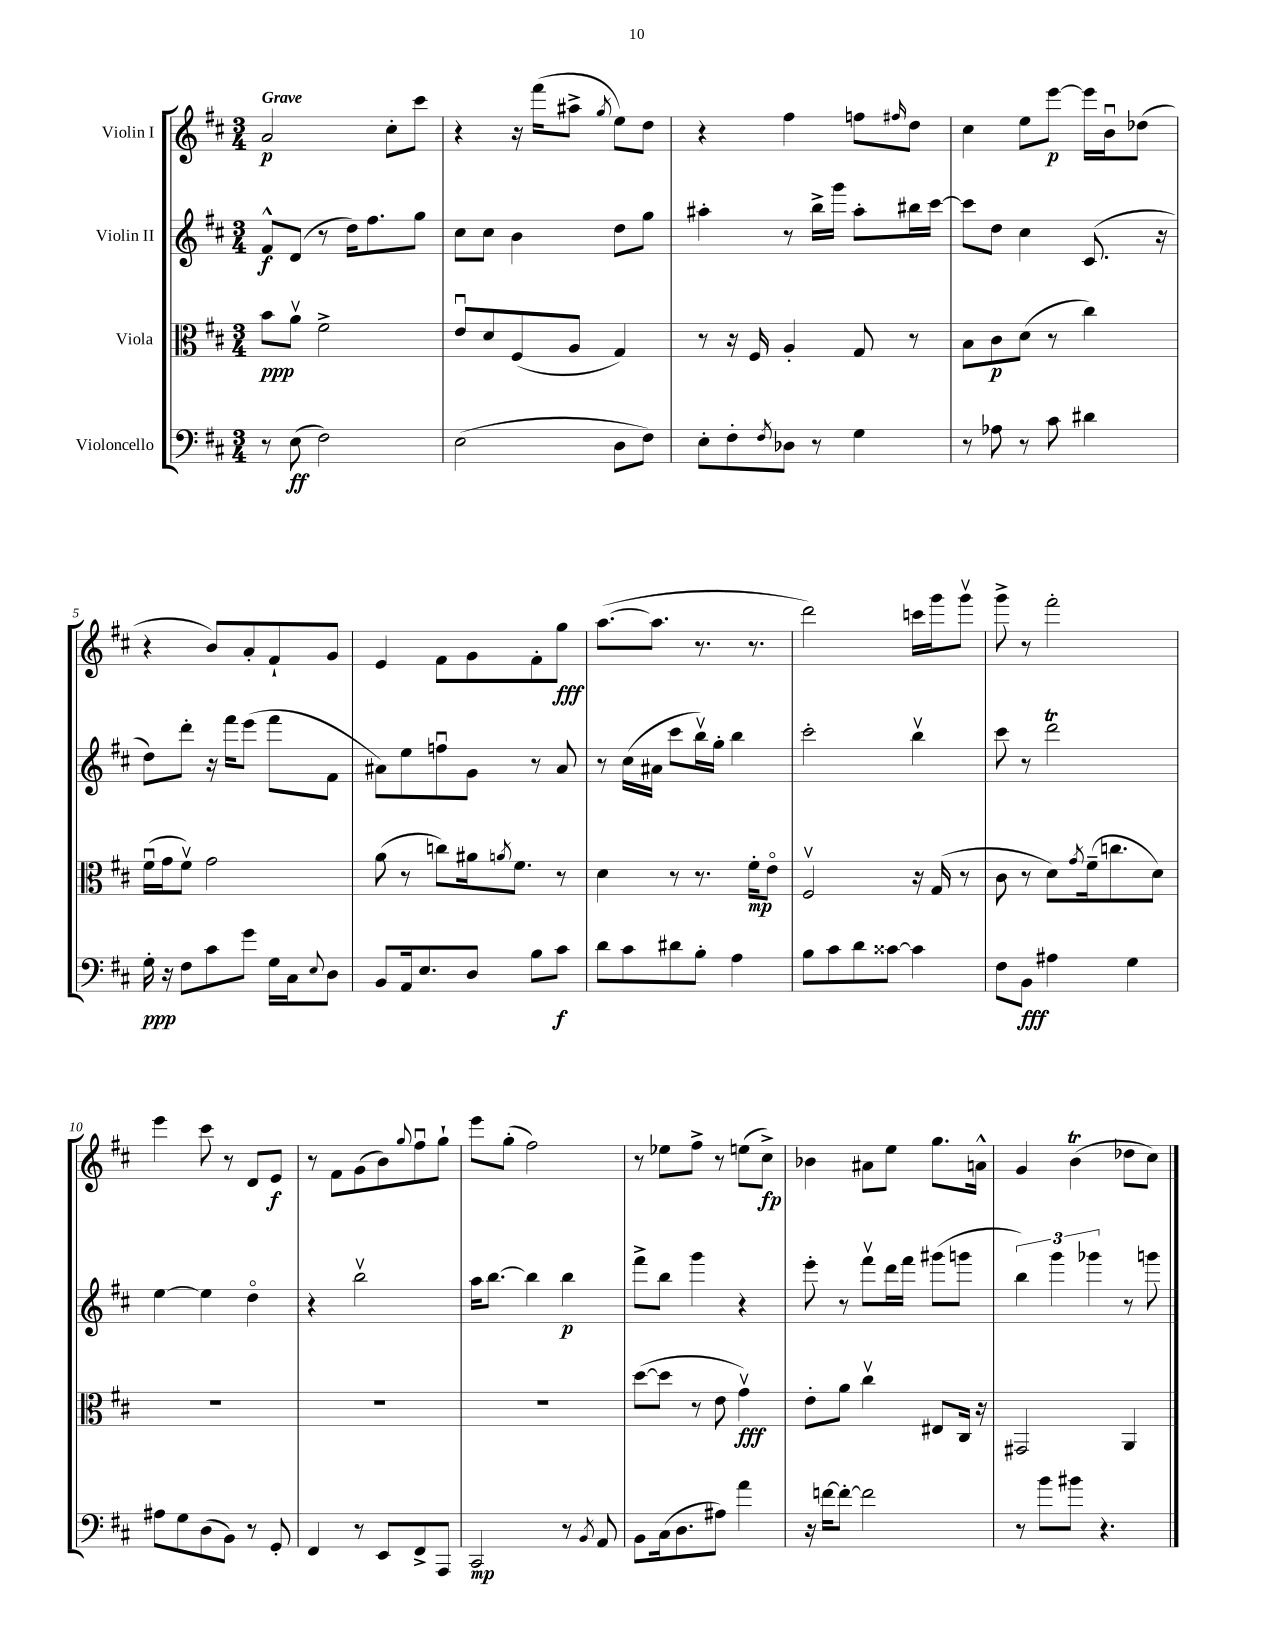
<<
\new StaffGroup <<
\new Staff = "s0" \with { instrumentName = "Violin I" } {
    \clef treble \key d \major \numericTimeSignature \time 3/4 \tempo "Grave"
    a'2\p cis''8-. cis'''8 |
    r4 r16 fis'''16( ais''8-> \acciaccatura { g''8 } e''8) d''8 |
    r4 fis''4 f''8 \grace { fis''16 } d''8 |
    cis''4 e''8 e'''8~\p e'''16 b'16\downbow des''8( |
    r4 b'8) a'8-. fis'8-! g'8 |
    e'4 fis'8 g'8 fis'8-. g''8\fff |
    a''8.~( a''8. r8. r8. |
    d'''2) c'''16 g'''16 g'''8\upbow |
    g'''8-> r8 fis'''2-. |
    e'''4 cis'''8 r8 d'8 e'8\f |
    r8 fis'8 g'8( b'8) \appoggiatura { g''8 } fis''8\downbow g''8-! |
    e'''8 g''8-.( fis''2) |
    r8 ees''8 fis''8-> r8 e''8( cis''8->\fp) |
    bes'4 ais'8 e''8 g''8. a'16-^ |
    g'4 b'4\trill( des''8 cis''8) \bar "|." |
}
\new Staff = "s1" \with { instrumentName = "Violin II" } {
    \clef treble \key d \major \numericTimeSignature \time 3/4
    fis'8-^\f d'8( r8 d''16) fis''8. g''8 |
    cis''8 cis''8 b'4 d''8 g''8 |
    ais''4-. r8 b''16-> g'''16 ais''8-. bis''16 cis'''16~ |
    cis'''8 d''8 cis''4 cis'8.( r16 |
    d''8) d'''8-. r16 fis'''16 e'''8( fis'''8 fis'8 |
    ais'8) e''8 f''8\downbow g'8 r8 ais'8 |
    r8 cis''16( ais'16 cis'''8 b''16\upbow) g''16-. b''4 |
    cis'''2-. b''4\upbow |
    cis'''8 r8 d'''2\trill |
    e''4~ e''4 d''4\flageolet |
    r4 b''2\upbow |
    a''16 b''8.~ b''4 b''4\p |
    fis'''8-> b''8 g'''4 r4 |
    e'''8-. r8 fis'''8\upbow d'''16 fis'''16 gis'''8( g'''8 |
    \tuplet 3/2 { b''4) g'''4 ges'''4 } r8 g'''8 \bar "|." |
}
\new Staff = "s2" \with { instrumentName = "Viola" } {
    \clef alto \key d \major \numericTimeSignature \time 3/4
    b'8\ppp a'8\upbow fis'2-> |
    e'8\downbow d'8 fis8( a8 g4) |
    r8 r16 fis16 a4-. g8 r8 |
    b8 cis'8\p d'8( r8 cis''4) |
    fis'16\downbow( g'16 fis'8\upbow) g'2 |
    a'8( r8 c''8) ais'16 \acciaccatura { a'8 } fis'8. r8 |
    d'4 r8 r8. fis'16-.\mp e'8\flageolet |
    fis2\upbow r16 g16( r8 |
    cis'8 r8 d'8) \acciaccatura { g'8 } fis'16--( c''8. d'8) |
    R2. |
    R2. |
    R2. |
    d''8~( d''8 r8 e'8 g'4\upbow\fff) |
    e'8-. a'8 cis''4\upbow eis8 cis16 r16 |
    gis,2 a,4 \bar "|." |
}
\new Staff = "s3" \with { instrumentName = "Violoncello" } {
    \clef bass \key d \major \numericTimeSignature \time 3/4
    r8 e8\ff( fis2) |
    e2( d8 fis8) |
    e8-. fis8-. \acciaccatura { fis8 } des8 r8 g4 |
    r8 aes8 r8 cis'8 dis'4 |
    g16-.\ppp r16 fis8 cis'8 g'8 g16 cis16 \appoggiatura { e8 } d8 |
    b,8 a,16 e8. d8 b8 cis'8\f |
    d'8 cis'8 dis'8 b8-. a4 |
    b8 cis'8 d'8 cisis'8~ cisis'4 |
    fis8 b,8\fff ais4 g4 |
    ais8 g8 d8( b,8) r8 g,8-. |
    fis,4 r8 e,8 fis,8-> a,,8 |
    cis,2\mp r8 \acciaccatura { b,8 } a,8 |
    b,8 cis16( d8. ais8) a'4 |
    r16 f'16~ f'8~-. f'2 |
    r8 b'8 bis'8 r4. \bar "|." |
}
>>
>>
